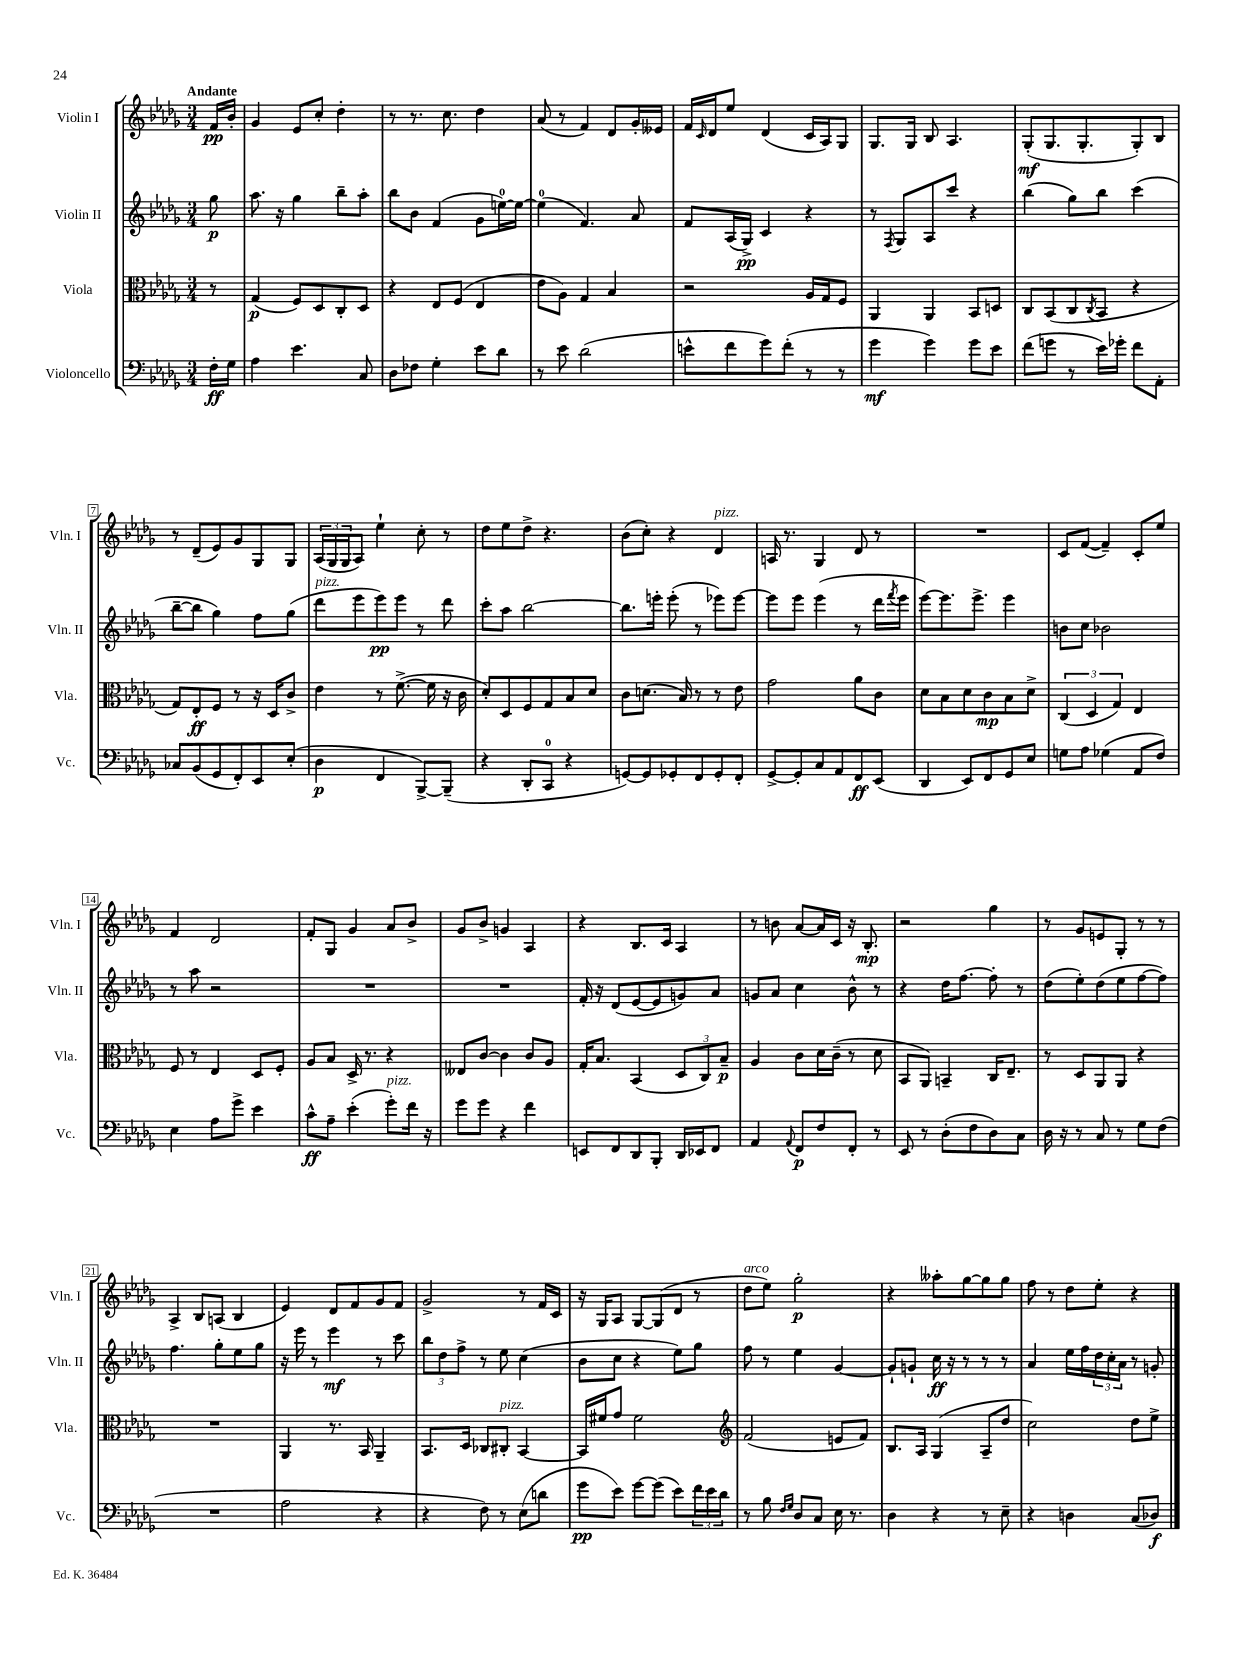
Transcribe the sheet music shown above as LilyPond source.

<<
\new StaffGroup <<
\new Staff = "s0" \with { instrumentName = "Violin I" shortInstrumentName = "Vln. I" } {
    \clef treble \key des \major \numericTimeSignature \time 3/4 \partial 8 \tempo "Andante"
    f'16\pp bes'16-. |
    ges'4 ees'8 c''8-. des''4-. |
    r8 r8. c''8. des''4 |
    aes'8( r8 f'4) des'8 ges'16-. eeses'16 |
    f'16 \grace { c'16 } des'16 ees''8 des'4( c'16 aes16) ges8 |
    ges8. ges16 bes8 aes4. |
    ges8-.\mf( ges8. ges8.-. ges8-.) bes8 |
    r8 des'8--( ees'8) ges'8 ges8 ges8 |
    \tuplet 3/2 { aes16( ges16 ges16 } aes8) ees''4-! c''8-. r8 |
    des''8 ees''8 des''8-> r4. |
    bes'8( c''8-.) r4 des'4^\markup { \italic "pizz." } |
    a16 r8. ges4 des'8 r8 |
    R2. |
    c'8 f'8~( f'4--) c'8-. ees''8 |
    f'4 des'2 |
    f'8-. ges8 ges'4 aes'8 bes'8-> |
    ges'8 bes'8-> g'4 aes4 |
    r4 bes8. c'16 aes4 |
    r8 b'8 aes'8~ aes'16 c'16 r16 bes8.-.\mp |
    r2 ges''4 |
    r8 ges'8 e'8 ges8-. r8 r8 |
    aes4-> bes8 a8( bes4 |
    ees'4) des'8 f'8 ges'8 f'8 |
    ges'2-> r8 f'16 c'16 |
    r16 ges16 aes8 ges8~ ges8( des'8 r8 |
    des''8^\markup { \italic "arco" } ees''8) ges''2-.\p |
    r4 aeses''8-. ges''8~ ges''8 ges''8 |
    f''8 r8 des''8 ees''8-. r4 \bar "|." |
}
\new Staff = "s1" \with { instrumentName = "Violin II" shortInstrumentName = "Vln. II" } {
    \clef treble \key des \major \numericTimeSignature \time 3/4 \partial 8
    ges''8\p |
    aes''8. r16 ges''4 bes''8-- aes''8-. |
    bes''8 bes'8 f'4( ges'8 e''16-0~) e''16~ |
    e''4-0( f'4.) aes'8 |
    f'8 aes16( ges16->\pp) c'4 r4 |
    r8 \acciaccatura { f8 } ges8 aes8 c'''8 r4 |
    bes''4( ges''8) bes''8 c'''4( |
    bes''8~-- bes''8 ges''4) f''8 ges''8( |
    des'''8^\markup { \italic "pizz." } ees'''8 ees'''8\pp) ees'''8 r8 des'''8 |
    c'''8-. aes''8 bes''2~ |
    bes''8. e'''16-. e'''8-.( r8 ees'''8) ees'''8~ |
    ees'''8 ees'''8 ees'''4( r8 des'''16 \acciaccatura { f'''8 } ees'''16 |
    ees'''8~) ees'''8. ees'''8.-> ees'''4 |
    b'8 c''8 bes'2 |
    r8 aes''8 r2 |
    R2. |
    R2. |
    f'16-. r16 des'8( ees'8~ ees'8 g'8) aes'8 |
    g'8 aes'8 c''4 bes'8-^ r8 |
    r4 des''16 f''8.~ f''8-. r8 |
    des''8( ees''8-.) des''8( ees''8 f''8~ f''8) |
    f''4. ges''8-. ees''8 ges''8 |
    r16 ees'''16 r8 ees'''4\mf r8 c'''8 |
    \tuplet 3/2 { bes''8 des''8 f''8-> } r8 ees''8 c''4( |
    bes'8 c''8 r4 ees''8) ges''8 |
    f''8 r8 ees''4 ges'4~ |
    ges'8-! g'8-! c''16\ff r16 r8 r8 r8 |
    aes'4 ees''16 f''16 \tuplet 3/2 { des''16 c''16-. aes'16 } r8 g'8-. \bar "|." |
}
\new Staff = "s2" \with { instrumentName = "Viola" shortInstrumentName = "Vla." } {
    \clef alto \key des \major \numericTimeSignature \time 3/4 \partial 8
    r8 |
    ges4\p( f8) des8 c8-. des8 |
    r4 ees8 f8( ees4 |
    ees'8 aes8) ges4 bes4 |
    r2 aes16 ges16 f8 |
    aes,4 aes,4 bes,8 d8 |
    c8 bes,8( c8 \acciaccatura { c8 } bes,8 r4 |
    ges8) ees8-.\ff f8 r8 r16 des16 c'8-> |
    ees'4 r8 f'8.~->( f'16 r16 c'16 |
    des'8-.) des8 f8 ges8 bes8 des'8 |
    c'8 d'8.( bes16) r8 r8 ees'8 |
    ges'2 aes'8 c'8 |
    des'8 bes8 des'8 c'8\mp bes8 des'8-> |
    \tuplet 3/2 { c4( des4 ges4) } ees4 |
    f8 r8 ees4 des8 f8-. |
    aes8 bes8 des16-> r8. r4 |
    eeses8 c'8~ c'4 c'8 aes8 |
    ges16-. bes8. bes,4( \tuplet 3/2 { des8 c8) bes8--\p } |
    aes4 c'8 des'16 c'16--( r8 des'8 |
    bes,8 aes,8) b,4-- c16 ees8.-- |
    r8 des8 aes,8 aes,8 r4 |
    R2. |
    aes,4 r8. bes,16 aes,4-- |
    bes,8. des16 ces8 cis8-.^\markup { \italic "pizz." } bes,4~ |
    bes,16 fis'16 ges'8 fis'2 |
    \clef treble f'2( e'8 f'8) |
    bes8. aes16 ges4( aes8-- des''8 |
    c''2) des''8 ees''8-> \bar "|." |
}
\new Staff = "s3" \with { instrumentName = "Violoncello" shortInstrumentName = "Vc." } {
    \clef bass \key des \major \numericTimeSignature \time 3/4 \partial 8
    f16-.\ff ges16 |
    aes4 ees'4. c8 |
    des8 fes8 ges4-. ees'8 des'8 |
    r8 ees'8 des'2( |
    e'8-^ f'8 ges'8) f'8-.( r8 r8 |
    ges'4\mf ges'4) ges'8 ees'8 |
    f'8( g'8 r8 ees'16) ges'16-. f'8 aes,8-. |
    ces8 bes,8( ges,8 f,8-.) ees,8 ees8-.( |
    des4\p f,4 bes,,8~->) bes,,8--( |
    r4 des,8-. c,8-0 r4 |
    g,8~) g,8 ges,8-. f,8 ges,8-. f,8-. |
    ges,8~-> ges,8-. c8 aes,8 f,8\ff ees,8( |
    des,4 ees,8) f,8 ges,8 ees8 |
    g8 aes8 ges4( aes,8 f8) |
    ees4 aes8 ges'8-> ees'4 |
    c'8-^\ff aes8-- ees'4-.( ges'8-.^\markup { \italic "pizz." }) f'16 r16 |
    ges'8 ges'8 r4 f'4 |
    e,8 f,8 des,8 bes,,8-. des,16 ees,16 f,8 |
    aes,4 \appoggiatura { aes,8 } f,8\p f8 f,8-. r8 |
    ees,8 r8 des8-.( f8 des8) c8 |
    des16 r16 r8 c8 r8 ges8 f8( |
    R2. |
    aes2 r4 |
    r4 f8) r8 ees8( d'8 |
    ges'8\pp ees'8) ges'8~ ges'8( ees'8) \tuplet 3/2 { f'16 ees'16 des'16 } |
    r8 bes8 \grace { f16 ges16 } des8 c8 ees16 r8. |
    des4 r4 r8 ees8-- |
    r4 d4 c8( des8\f) \bar "|." |
}
>>
>>
\layout { \context { \Score \override BarNumber.stencil = #(make-stencil-boxer 0.1 0.3 ly:text-interface::print) } }
